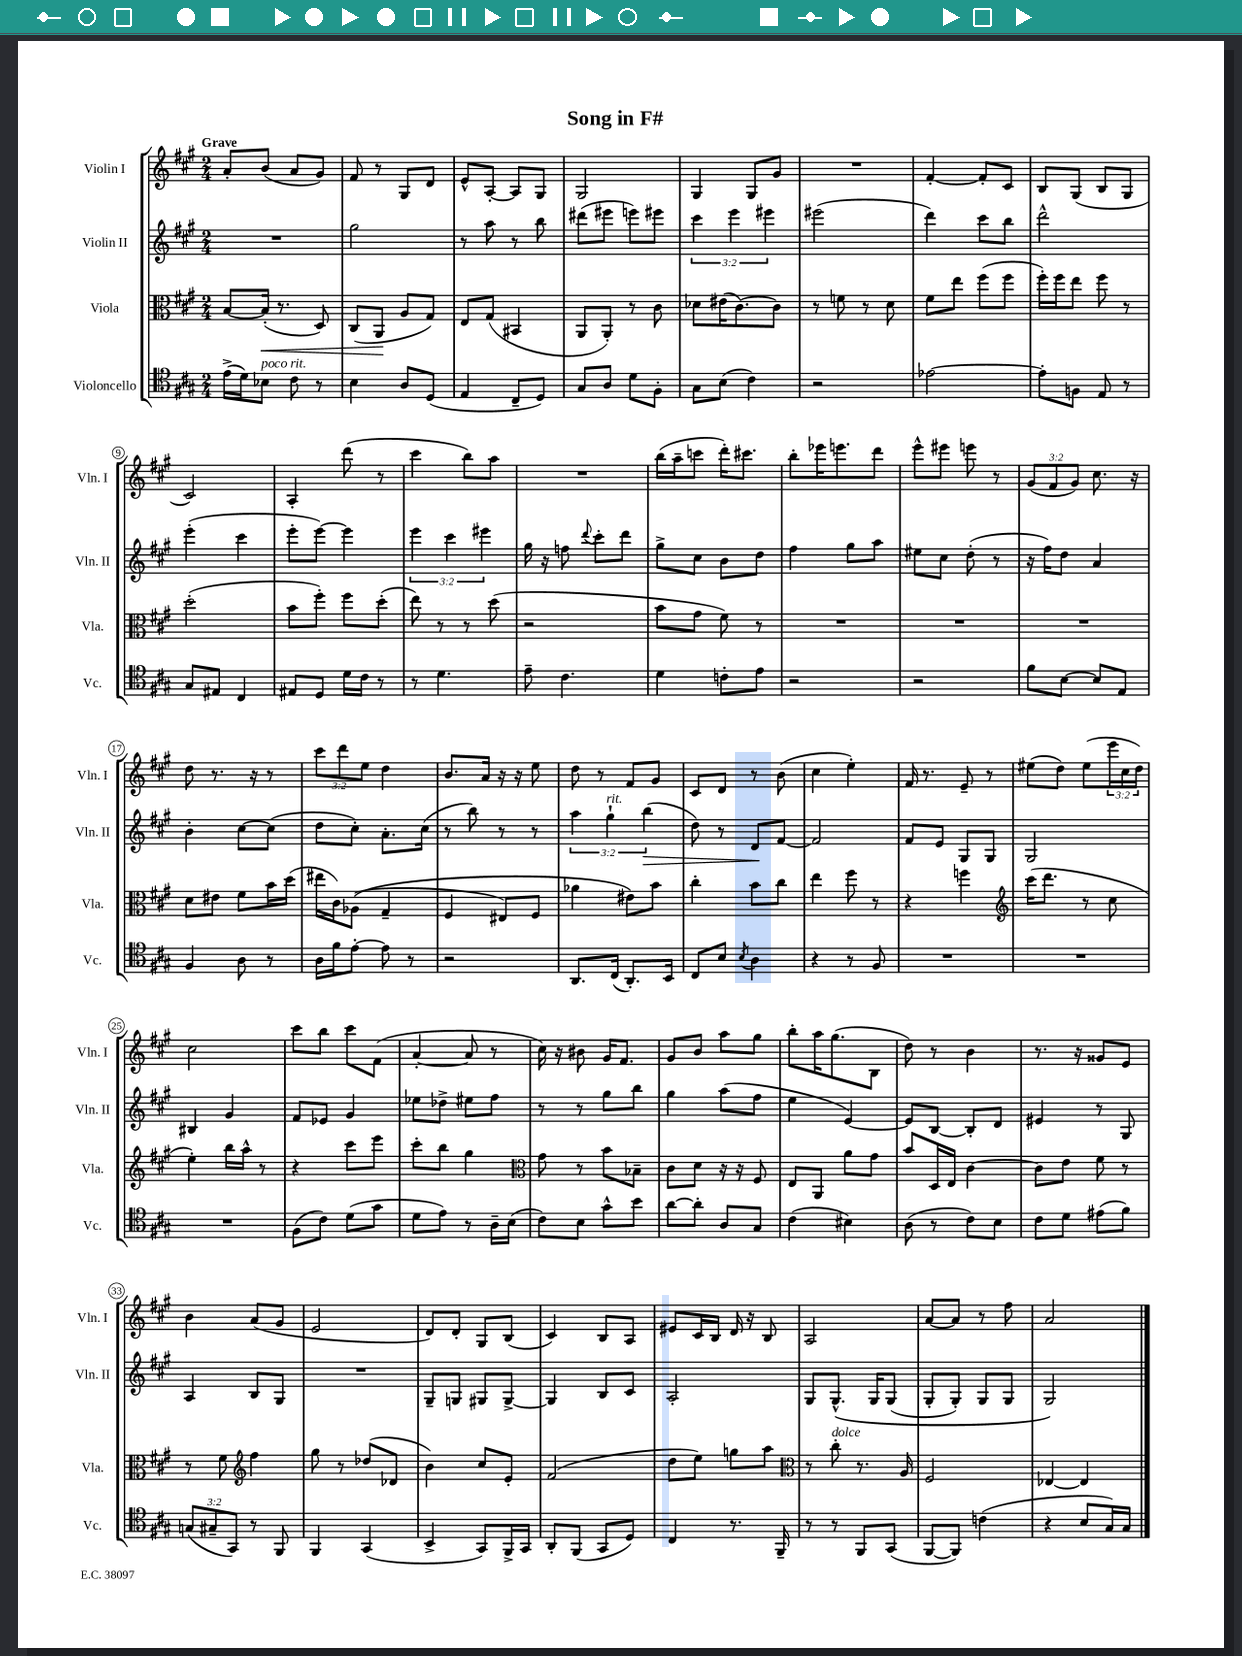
\header { title = "Song in F#" }
<<
\new StaffGroup <<
\new Staff = "s0" \with { instrumentName = "Violin I" shortInstrumentName = "Vln. I" } {
    \clef treble \key a \major \numericTimeSignature \time 2/4 \override Staff.TupletNumber.text = #tuplet-number::calc-fraction-text \tempo "Grave"
    a'8-. b'8( a'8 gis'8) |
    fis'8 r8 gis8 d'8 |
    e'8-^ a8~-. a8 gis8 |
    gis2 |
    gis4 gis8 gis'8 |
    R2 |
    fis'4~-. fis'8-. cis'8 |
    b8 gis8( b8 gis8 |
    cis'2) |
    a4-. d'''8( r8 |
    cis'''4 b''8) a''8 |
    R2 |
    b''16( a''16-- c'''8 d'''16-.) cis'''8. |
    b''8-. ees'''16 e'''8. d'''8 |
    e'''8-^ eis'''8 e'''8 r8 |
    \tuplet 3/2 { gis'8( fis'8 gis'8) } cis''8. r16 |
    d''8 r8. r16 r8 |
    \tuplet 3/2 { cis'''8 d'''8 e''8 } d''4 |
    b'8. a'16 r16 r16 e''8 |
    d''8 r8 fis'8 gis'8 |
    cis'8 d'8 r8 b'8( |
    cis''4 e''4-.) |
    fis'16 r8. e'8-- r8 |
    eis''8( d''8) eis''8( \tuplet 3/2 { e'''16 cis''16 d''16) } |
    cis''2 |
    cis'''8 b''8 cis'''8 fis'8( |
    a'4~-. a'8 r8 |
    cis''16) r16 bis'8 gis'16 fis'8. |
    gis'8 b'8 a''8 gis''8 |
    b''8-. a''16 gis''8.( b8 |
    d''8) r8 b'4 |
    r8. r16 gisis'8 e'8 |
    b'4 a'8( gis'8 |
    e'2 |
    d'8) d'8-. gis8 b8( |
    cis'4) b8 a8 |
    eis'8 cis'16 b16 d'16 r16 b8 |
    a2 |
    a'8~ a'8 r8 fis''8 |
    a'2 \bar "|." |
}
\new Staff = "s1" \with { instrumentName = "Violin II" shortInstrumentName = "Vln. II" } {
    \clef treble \key a \major \numericTimeSignature \time 2/4 \override Staff.TupletNumber.text = #tuplet-number::calc-fraction-text
    R2 |
    gis''2 |
    r8 a''8 r8 b''8 |
    dis'''8( eis'''8 e'''8) eis'''8 |
    \tuplet 3/2 { cis'''4 e'''4 eis'''4 } |
    eis'''2( |
    d'''4) cis'''8 b''8 |
    d'''2-^ |
    e'''4-.( cis'''4 |
    e'''8-. e'''8~) e'''4 |
    \tuplet 3/2 { e'''4 cis'''4 eis'''4 } |
    gis''16 r16 f''8 \appoggiatura { d'''8 } cis'''8-. d'''8 |
    gis''8-> cis''8 b'8 d''8 |
    fis''4 gis''8 a''8 |
    eis''8 cis''8 d''8-.( r8 |
    r16 fis''16) d''8 a'4 |
    b'4-. cis''8~ cis''8( |
    d''8 cis''8-.) a'8.-. cis''16( |
    r8 b''8) r8 r8 |
    \tuplet 3/2 { a''4 gis''4-!^\markup { \italic "rit." } b''4\>( } |
    d''8) r8 d'8\! fis'8~ |
    fis'2 |
    fis'8 e'8 gis8 gis8 |
    gis2 |
    bis4 gis'4 |
    fis'8 ees'8 gis'4 |
    ees''8 des''8-> eis''8 fis''8 |
    r8 r8 gis''8 b''8 |
    gis''4 a''8( fis''8 |
    e''4 e'4~) |
    e'8 b8~ b8-. d'8 |
    eis'4 r8 gis8 |
    a4 b8 gis8 |
    R2 |
    gis8-- g8 gis8 gis8~-> |
    gis4 b8 cis'8 |
    a2-. |
    gis8 gis8.-^\( gis16 gis8( |
    gis8-. gis8-.) gis8 gis8 |
    gis2\) \bar "|." |
}
\new Staff = "s2" \with { instrumentName = "Viola" shortInstrumentName = "Vla." } {
    \clef alto \key a \major \numericTimeSignature \time 2/4
    b8~ b16-.\<( r8. d8) |
    cis8( a,8\! a8 gis8) |
    e8 gis8( bis,4 |
    a,8 a,8-.) r8 cis'8 |
    des'8 eis'16( cis'8.~) cis'8 |
    r8 f'8 r8 d'8 |
    fis'8 e''8 fis''8( fis''8 |
    fis''16-.) fis''16 e''8 fis''8 r8 |
    d''2-.( |
    b'8 fis''8-.) fis''8 d''8-.( |
    e''8) r8 r8 d''8( |
    r2 |
    b'8 gis'8 fis'8) r8 |
    R2 |
    R2 |
    R2 |
    d'8 eis'8 fis'8 b'16 d''16( |
    eis''16 cis'16) aes8(\( gis4-- |
    fis4 eis8) fis8 |
    aes'4 eis'8\) b'8 |
    cis''4-. b'8 cis''8 |
    e''4 fis''8 r8 |
    r4 f''4 |
    \clef treble cis'''16( d'''8. r8 cis''8 |
    e''4-.) b''16 a''16-^ r8 |
    r4 cis'''8 e'''8 |
    cis'''8-. b''8 gis''4 |
    \clef alto gis'8 r8 b'8 bes8-- |
    cis'8 d'8 r16 r16 fis8 |
    e8 a,8 a'8 gis'8 |
    b'8 d16 e16 cis'4~ |
    cis'8 e'8 fis'8 r8 |
    r8 fis'8 \clef treble fis''4 |
    gis''8 r8 des''8( des'8 |
    b'4) cis''8 e'8-. |
    fis'2( |
    d''8 e''8) g''8 a''8 |
    \clef alto r8 cis''8-.^\markup { \italic "dolce" } r8. a16 |
    fis2 |
    ees4~ ees4 \bar "|." |
}
\new Staff = "s3" \with { instrumentName = "Violoncello" shortInstrumentName = "Vc." } {
    \clef tenor \key a \major \numericTimeSignature \time 2/4 \override Staff.TupletNumber.text = #tuplet-number::calc-fraction-text
    e'16->( d'16) bes8^\markup { \italic "poco rit." } cis'8 r8 |
    b4 a8 d8( |
    e4 cis8-- d8) |
    gis8 a8 d'8 fis8-. |
    gis8 b8( cis'4) |
    r2 |
    ees'2~ |
    ees'8-. f8 e8 r8 |
    gis8 eis8 cis4 |
    eis8 d8 d'16 cis'16 r8 |
    r8 d'4. |
    e'8-- cis'4. |
    d'4 c'8-. e'8 |
    r2 |
    r2 |
    fis'8 b8~ b8 e8 |
    fis4 a8 r8 |
    a16 fis'16 e'8~-. e'8 r8 |
    r2 |
    a,8. cis16( a,8.-.) b,16 |
    cis8 b8 \acciaccatura { b8 } a4 |
    r4 r8 fis8 |
    R2 |
    R2 |
    R2 |
    fis8( cis'8) d'8( gis'8 |
    d'8 e'8) r8 a16-- b16( |
    cis'8) b8 gis'8-^ b'8 |
    a'8~ a'8-. a8 gis8 |
    cis'4( bis4) |
    a8( r8 cis'8) b8 |
    cis'8 d'8 eis'8( fis'8) |
    \tuplet 3/2 { g8( gis8-- gis,8) } r8 fis,8 |
    fis,4 gis,4( |
    b,4-> gis,8) fis,16-> gis,16 |
    a,8-. fis,8( gis,8 d8) |
    cis4 r8. fis,16-- |
    r8 r8 fis,8 gis,8( |
    fis,8~ fis,8) c'4( |
    r4 b8 gis16) gis16 \bar "|." |
}
>>
>>
\layout { \context { \Score \override BarNumber.stencil = #(make-stencil-circler 0.1 0.3 ly:text-interface::print) } }
